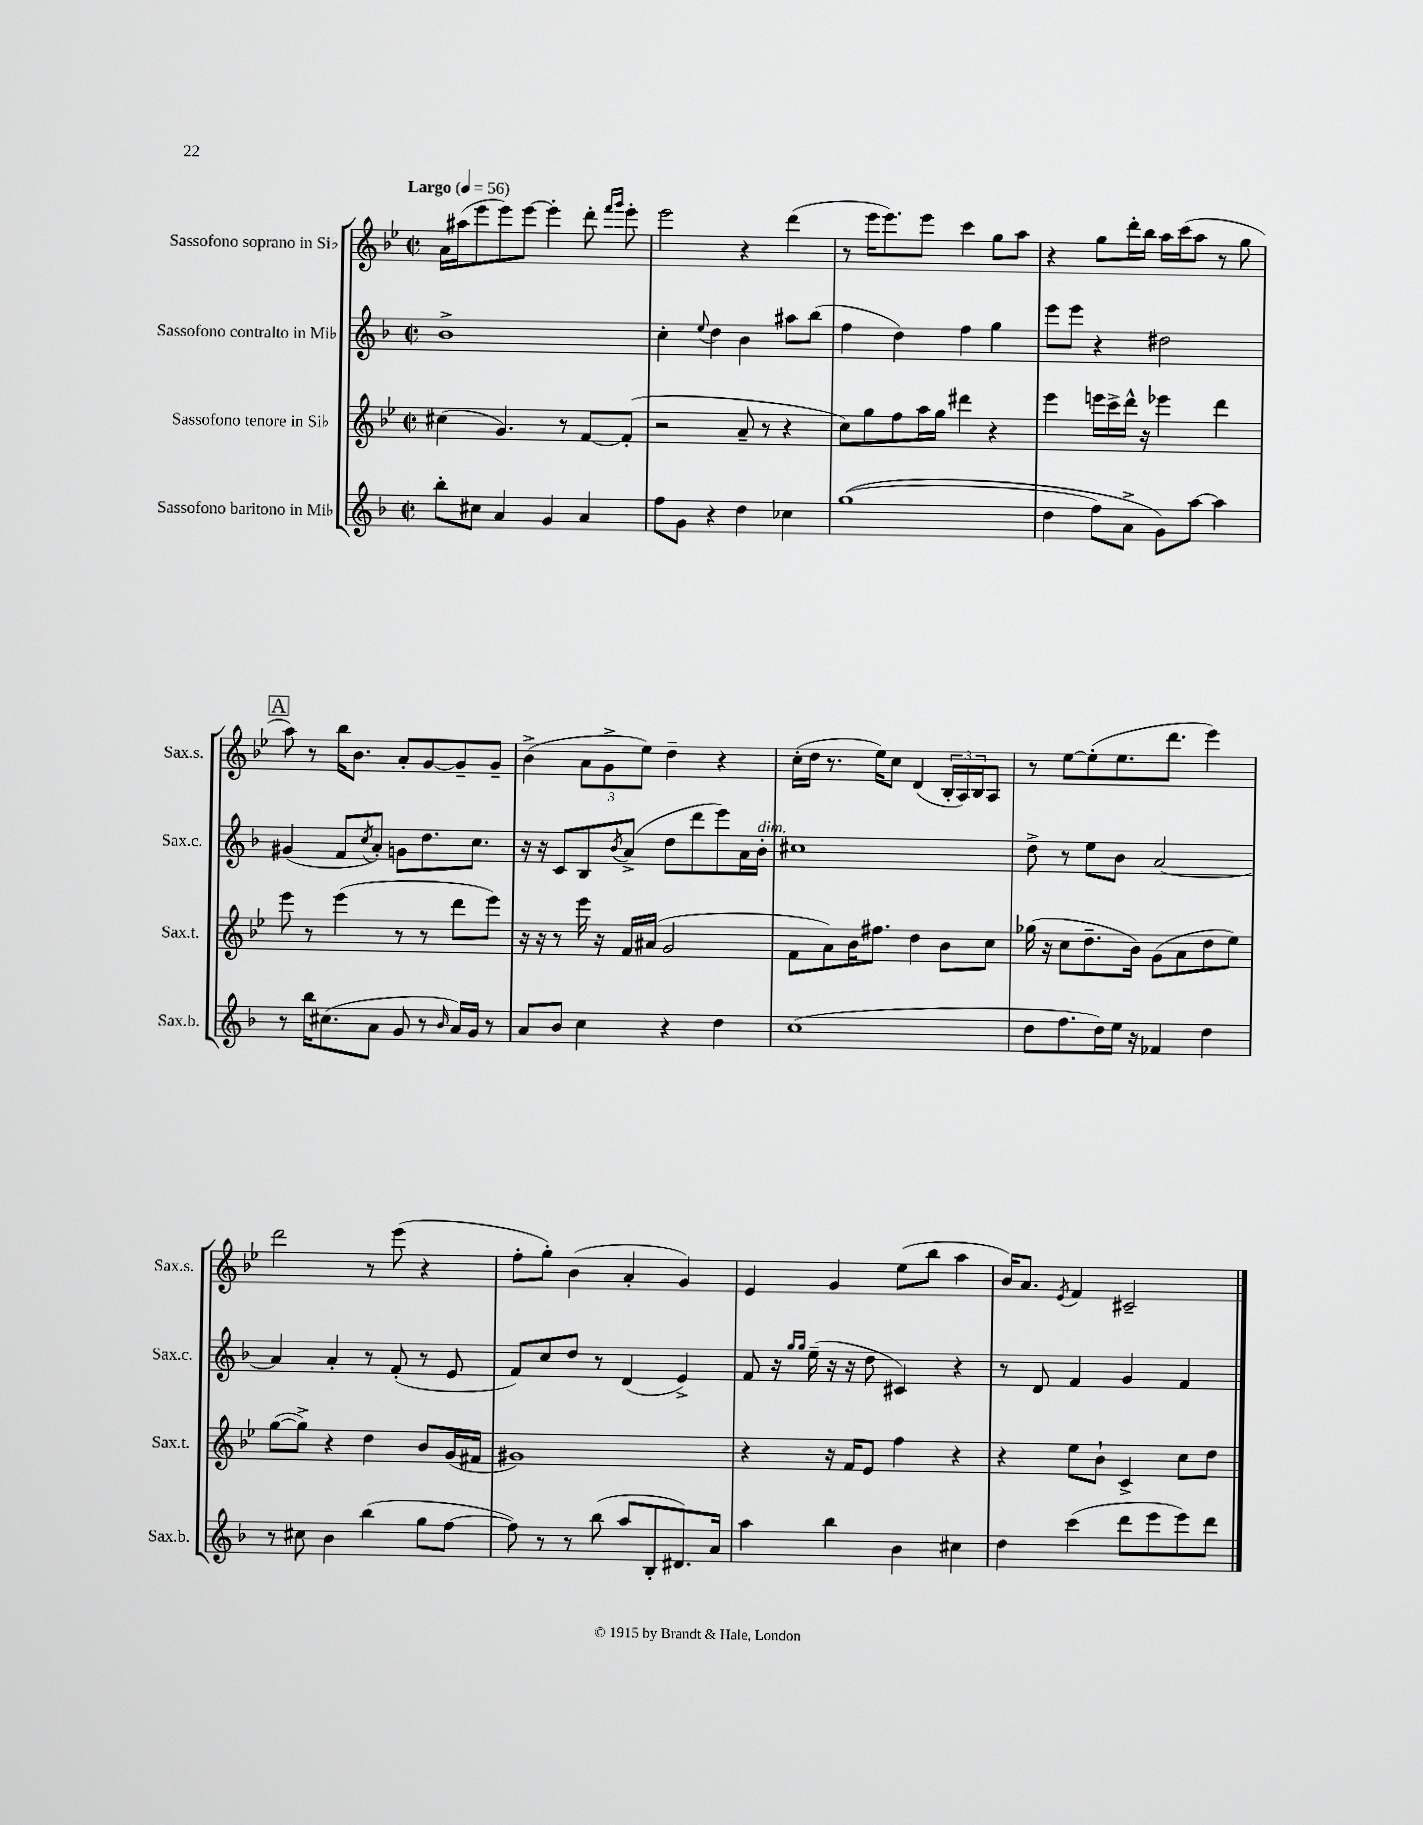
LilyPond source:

<<
\new StaffGroup <<
\new Staff = "s0" \with { instrumentName = "Sassofono soprano in Sib" shortInstrumentName = "Sax.s." } {
    \clef treble \key bes \major \defaultTimeSignature \time 2/2 \tempo "Largo" 4 = 56
    a'16 ais''16( ees'''8 ees'''8) ees'''8~ ees'''4-. d'''8-. \grace { f'''16 g'''16 } ees'''8-. |
    ees'''2 r4 d'''4( |
    r8 ees'''16 ees'''8.) ees'''8 c'''4 g''8 a''8 |
    r4 g''8 d'''16-. bes''16 a''16 c'''16( a''8 r8 g''8 |
    \mark \markup { \box "A" } a''8) r8 bes''16 bes'8. a'8-. g'8~ g'8-- g'8-- |
    bes'4->( \tuplet 3/2 { a'8 g'8-> ees''8) } d''4-- r4 |
    c''16-.( d''16 r8. ees''16) c''8 d'4( \tuplet 3/2 { bes16-. a16) bes16 } a8 |
    r8 ees''8~ ees''8-.( ees''8. d'''8. ees'''4) |
    d'''2 r8 ees'''8( r4 |
    f''8-. g''8-.) bes'4( a'4-. g'4) |
    ees'4 g'4 ees''8( bes''8 a''4 |
    bes'16) a'8. \acciaccatura { ees'8 } f'4 cis'2-- \bar "|." |
}
\new Staff = "s1" \with { instrumentName = "Sassofono contralto in Mib" shortInstrumentName = "Sax.c." } {
    \clef treble \key f \major \defaultTimeSignature \time 2/2
    bes'1-> |
    c''4-. \appoggiatura { e''8 } d''4 bes'4 ais''8 bes''8( |
    f''4 d''4) f''4 g''4 |
    e'''8 e'''8 r4 dis''2 |
    \mark \markup { \box "A" } gis'4( f'8 \acciaccatura { c''8 } a'8-.) g'8 d''8. c''8. |
    r16 r16 c'8 bes8 \acciaccatura { bes'8 } a'8->( d''8 d'''8 e'''8) a'16 bes'16-.^\markup { \italic "dim." } |
    cis''1 |
    d''8-> r8 e''8 bes'8 a'2~ |
    a'4 a'4-. r8 f'8-.( r8 e'8 |
    f'8) c''8 d''8 r8 d'4( e'4->) |
    f'8 r16 \grace { g''16 g''16 } e''16--( r16 r16 d''8 cis'4) r4 |
    r8 d'8 f'4 g'4 f'4 \bar "|." |
}
\new Staff = "s2" \with { instrumentName = "Sassofono tenore in Sib" shortInstrumentName = "Sax.t." } {
    \clef treble \key bes \major \defaultTimeSignature \time 2/2
    cis''4( g'4.) r8 f'8~ f'8-.( |
    r2 a'8-- r8 r4 |
    c''8) g''8 f''8 a''16 g''16 dis'''4 r4 |
    ees'''4 e'''16 c'''16-> d'''16-^ r16 ees'''4 d'''4 |
    \mark \markup { \box "A" } ees'''8 r8 ees'''4( r8 r8 d'''8 ees'''8) |
    r16 r16 r8 ees'''16 r16 f'16 ais'16( g'2 |
    f'8 a'8) bes'16 fis''8. d''4 bes'8 c''8 |
    ges''16( r16 c''8 d''8.-- bes'16) g'8( a'8 d''8 ees''8) |
    g''8~( g''8->) r4 d''4 bes'8 g'16( fis'16 |
    gis'1) |
    r4 r16 f'16 ees'8 f''4 r4 |
    r4 ees''8 bes'8-! c'4-> c''8 d''8 \bar "|." |
}
\new Staff = "s3" \with { instrumentName = "Sassofono baritono in Mib" shortInstrumentName = "Sax.b." } {
    \clef treble \key f \major \defaultTimeSignature \time 2/2
    bes''8-. cis''8 a'4 g'4 a'4 |
    f''8 g'8 r4 d''4 ces''4 |
    g''1(\( |
    d''4 f''8) a'8-> g'8\) a''8~ a''4 |
    \mark \markup { \box "A" } r8 bes''16 cis''8.( a'8 g'8 r8 \grace { bes'16 } a'16) g'16 r8 |
    a'8 bes'8 c''4 r4 d''4 |
    c''1( |
    d''8 f''8. d''16) e''16 r16 fes'4 d''4 |
    r8 cis''8 bes'4 bes''4( g''8 f''8~ |
    f''8) r8 r8 bes''8( a''8 bes8-. dis'8.) a'16 |
    a''4 bes''4 bes'4 cis''4 |
    d''4 c'''4( d'''8 e'''8 e'''8) d'''8 \bar "|." |
}
>>
>>
\layout { \context { \Score \remove "Bar_number_engraver" } }
